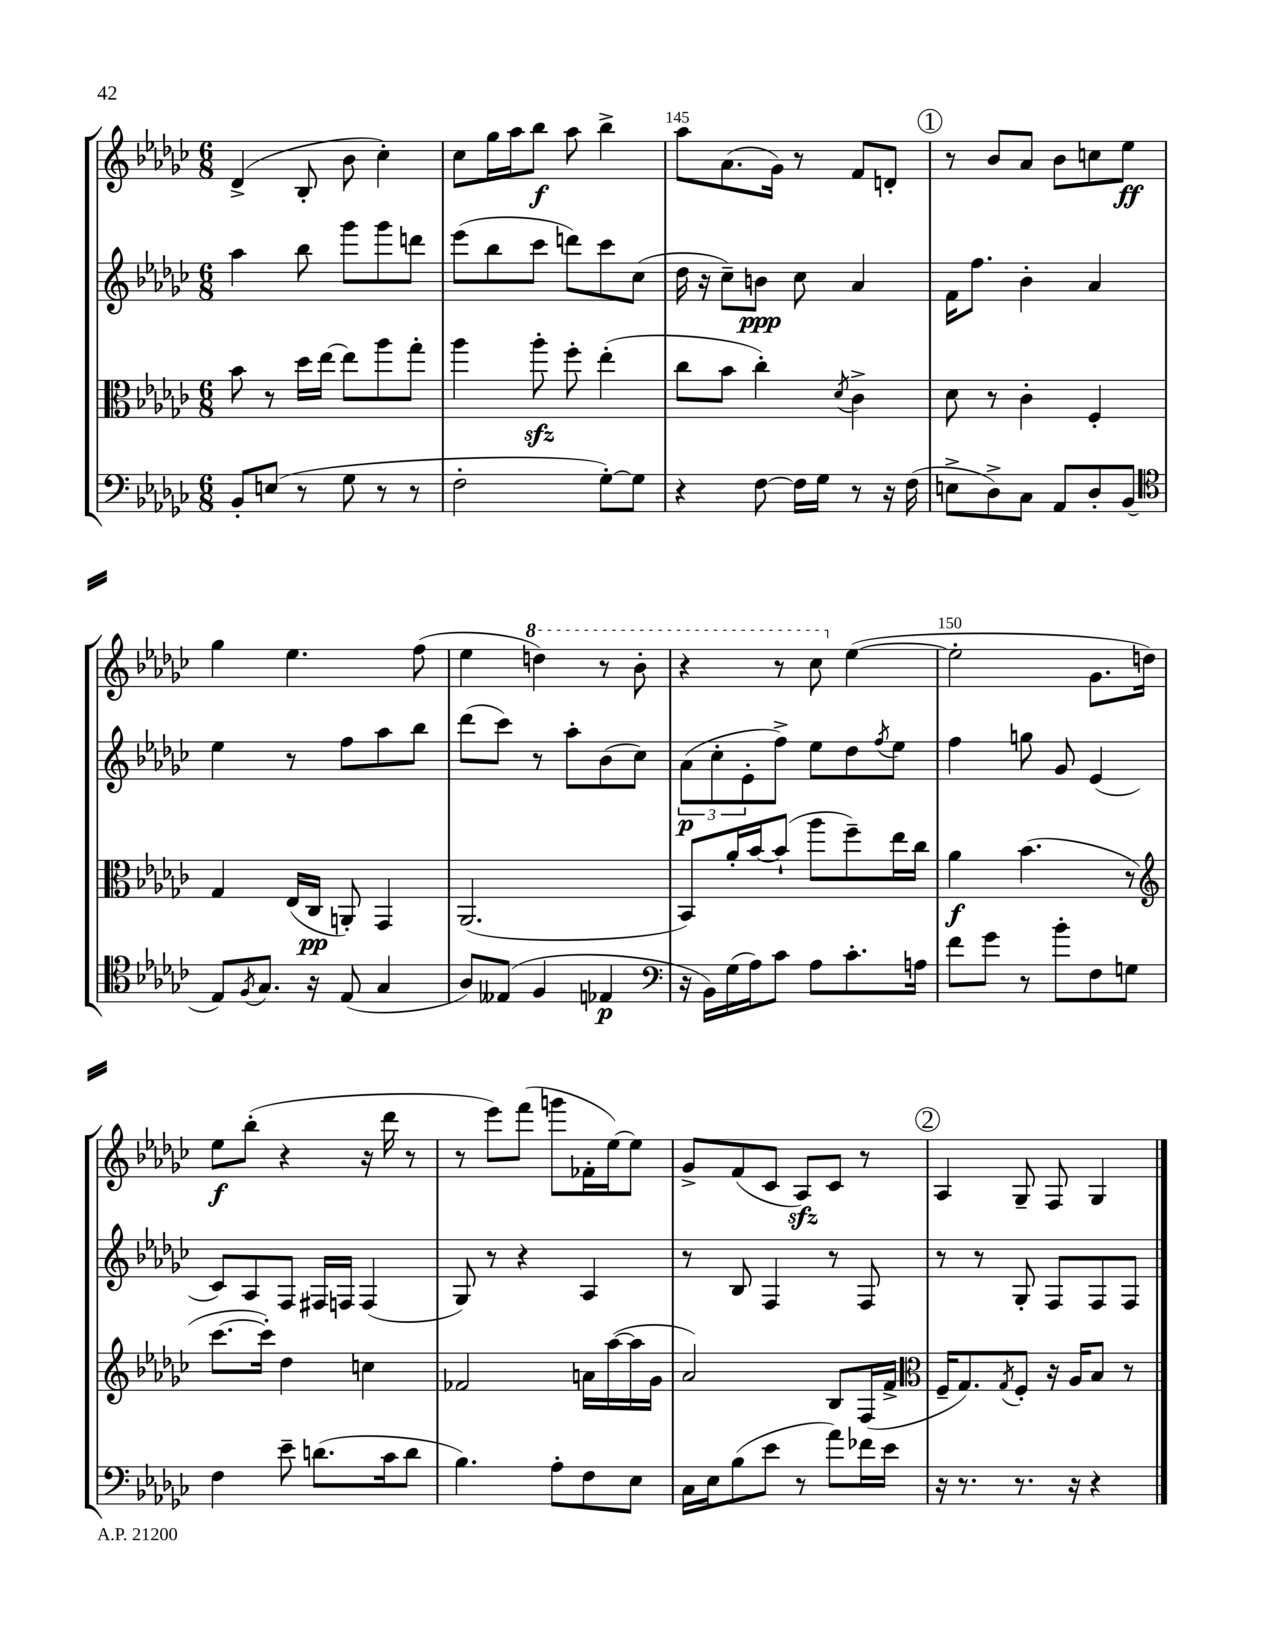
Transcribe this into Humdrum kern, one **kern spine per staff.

**kern	**kern	**kern	**kern
*staff4	*staff3	*staff2	*staff1
*clefF4	*clefC3	*clefG2	*clefG2
*k[b-e-a-d-g-c-]	*k[b-e-a-d-g-c-]	*k[b-e-a-d-g-c-]	*k[b-e-a-d-g-c-]
*M6/8	*M6/8	*M6/8	*M6/8
8BB-'	8b-	4aa-	(4d-^
(8E	8r	.	.
8r	16dd-	8bb-	8B-'
.	[16ee-	.	.
8G-	8ee-]	8ggg-	8b-
8r	8aa-	8ggg-	4cc-')
8r	8gg-'	8ddd	.
=	=	=	=
2F'	4aa-	(8eee-	8cc-
.	.	8bb-	16gg-
.	.	.	16aa-
.	8aa-'	8ccc-	8bb-
.	8ff'	8ddd)	8aa-
[8G-')	(4ee-'	8ccc-	4bb-^
8G-]	.	(8cc-	.
=	=	=	=
4r	8cc-	16dd-	8aa-
.	.	16r	.
.	8b-	8cc-~)	(8.a-
[8F	4cc-')	8b	.
.	.	.	16g-)
16F]	.	8cc-	8r
16G-	.	.	.
.	8qd-	.	.
8r	4c-^	4a-	8f
16r	.	.	8d'
(16F	.	.	.
=	=	=	=
8E^	8d-	16f	8r
.	.	8.ff	.
8D-^)	8r	.	8b-
8C-	4c-'	4b-'	8a-
8AA-	.	.	8b-
8D-'	4F'	4a-	8cc
(8BB-	.	.	8ee-
=	=	=	=
*clefC4	*	*	*
8E-)	4G-	4ee-	4gg-
8qF	.	.	.
8.G-	.	.	.
.	(16E-	8r	4.ee-
16r	16C-	.	.
(8E-	8AA')	8ff	.
4G-	4GG-	8aa-	.
.	.	8bb-	(8ff
=	=	=	=
8A-)	(2.AA-	(8ddd-	4ee-
(8E--	.	8ccc-)	.
4F	.	8r	4ddd)
.	.	8aa-'	.
4E-	.	(8b-	8r
.	.	8cc-)	8bb-'
=	=	=	=
*clefF4	*	*	*
16r	8BB-)	(12a-	4r
16BB-)	.	.	.
.	.	12cc-'	.
(16G-	16a-'	.	.
.	.	12e-'	.
16A-)	[16b-	.	.
8c-	(8b-`]	8ff^)	8r
8A-	8aa-	8ee-	8ccc-
8.c-'	8ff~)	8dd-	([4ee-
.	.	8qff	.
.	16ee-	8ee-	.
16A	16cc-	.	.
=	=	=	=
8f	4a-	4ff	2ee-']
8g-	.	.	.
8r	(4.b-	8gg	.
8b-'	.	8g-	.
8F	.	(4e-	8.g-
8G	8r	.	.
.	.	.	16dd)
=	=	=	=
*	*clefG2	*	*
4F	[8.ccc-	8c-)	8ee-
.	.	8A-	(8bb-'
.	16ccc-'])	.	.
8e-~	4dd-	8F	4r
(8.d	.	16F#	.
.	.	16F	.
.	4cc	(4F	16r
16c-	.	.	16ddd-
8d	.	.	8r
=	=	=	=
4.B-)	2f-	8G-)	8r
.	.	8r	8eee-)
.	.	4r	(8fff
8A-'	.	.	8ggg
8F	16a	4A-	16f-'
.	([16aa-	.	[16ee-)
8E-	16aa-]	.	8ee-]
.	16g-	.	.
=	=	=	=
16C-	2a-)	8r	8g-^
16E-	.	.	.
(8B-	.	8B-	(8f
8e-	.	4F	8c-
8r	.	.	8A-)
8a-)	8B-	8r	8c-
16f-	(16F	8F	8r
16e-	16f^	.	.
=	=	=	=
*	*clefC3	*	*
16r	16F~	8r	4A-
8.r	8.G-)	.	.
.	.	8r	.
.	8qG-	.	.
8.r	8F'	8G-'	8G-~
.	16r	8F	8F
16r	16A-	.	.
4r	8B-	8F	4G-
.	8r	8F	.
==	==	==	==
*-	*-	*-	*-
